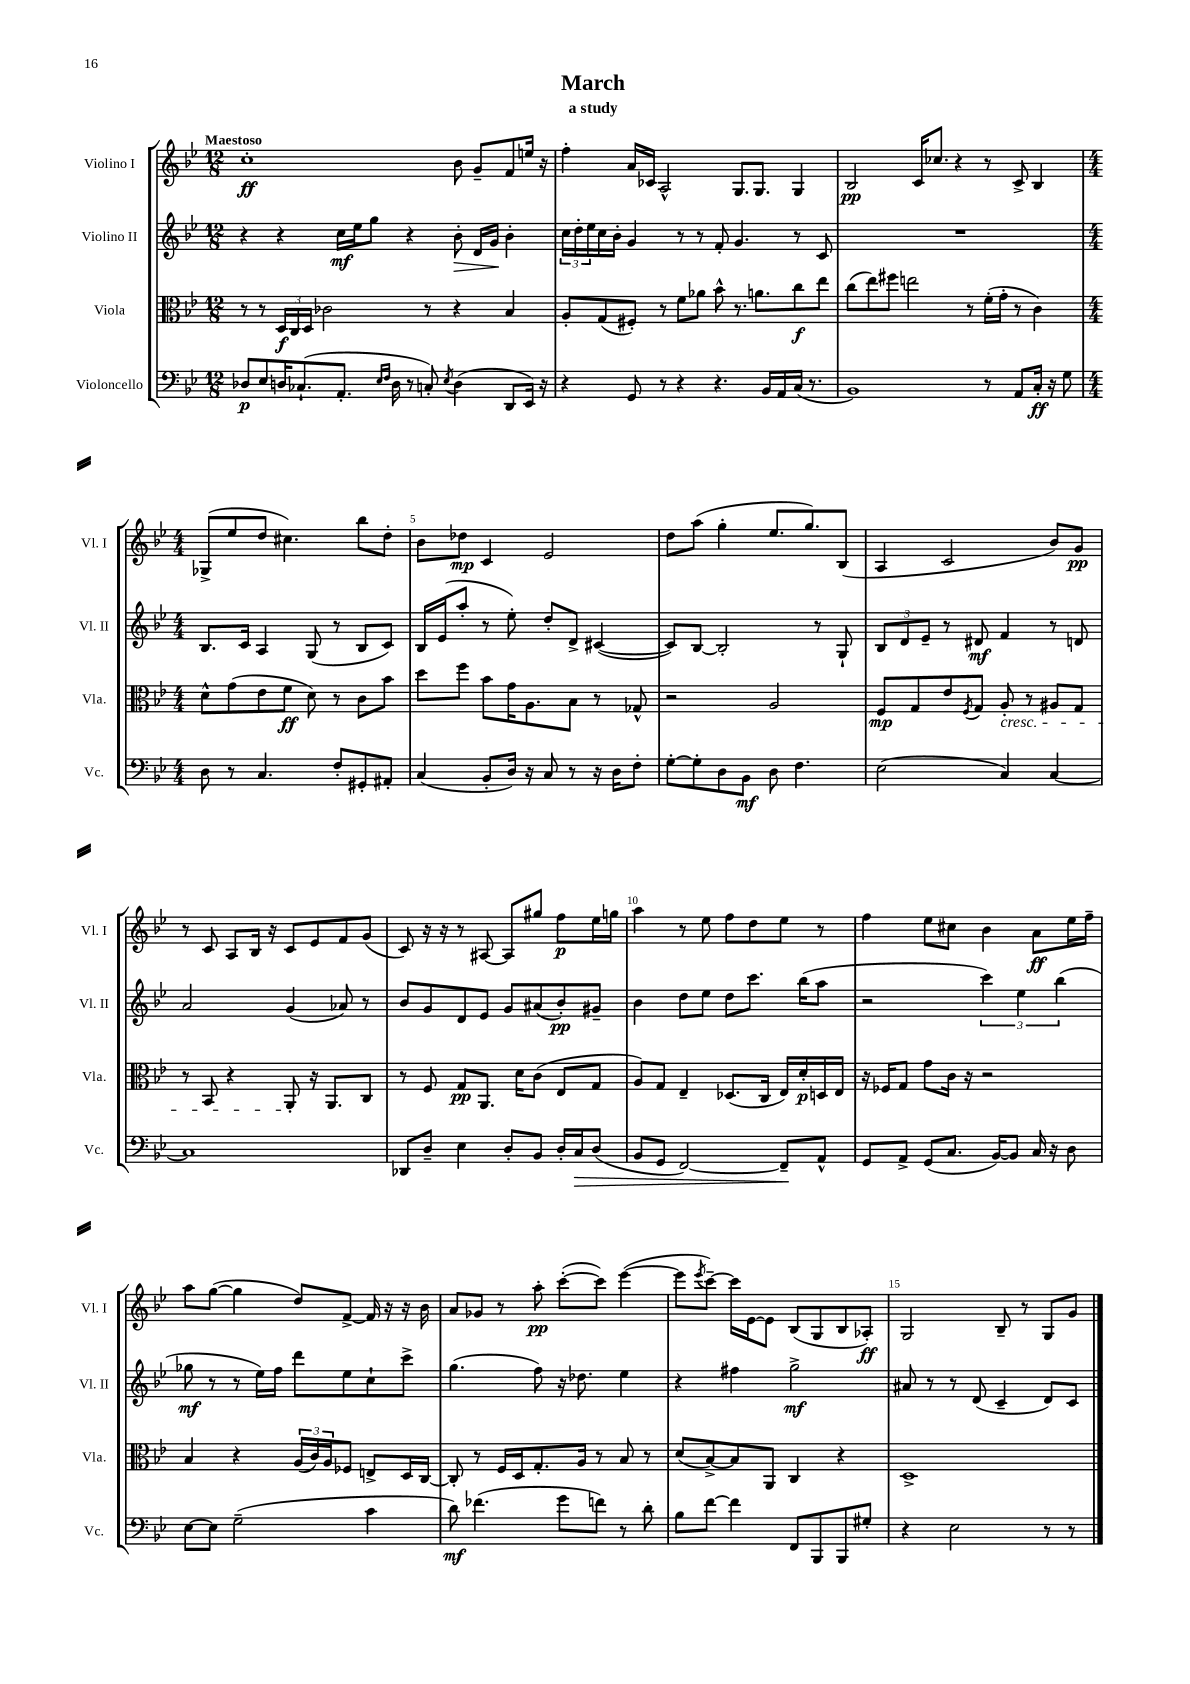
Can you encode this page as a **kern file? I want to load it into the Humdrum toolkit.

**kern	**dynam	**kern	**dynam	**kern	**dynam	**kern	**dynam
*part4	*part4	*part3	*part3	*part2	*part2	*part1	*part1
*staff4	*staff4	*staff3	*staff3	*staff2	*staff2	*staff1	*staff1
*I"Violoncello	*	*I"Viola	*	*I"Violino II	*	*I"Violino I	*
*I'Vc.	*	*I'Vla.	*	*I'Vl. II	*	*I'Vl. I	*
*clefF4	*	*clefC3	*	*clefG2	*	*clefG2	*
*k[b-e-]	*	*k[b-e-]	*	*k[b-e-]	*	*k[b-e-]	*
*M12/8	*	*M12/8	*	*M12/8	*	*M12/8	*
=1	=1	=1	=1	=1	=1	=1	=1
!	!	!	!	!	!	!LO:TX:a:B:t=Maestoso	!
8D-X/L	p	8r	.	4r	.	1cc'	ff
8E-/	.	8r	.	.	.	.	.
16Dn/K	.	24D/LL	f	4r	.	.	.
.	.	24C/	.	.	.	.	.
(8.C-X`/	.	.	.	.	.	.	.
.	.	24D/JJ	.	.	.	.	.
.	.	2c-X\	.	.	.	.	.
8.AA'/J	.	.	.	16cc\LL	mf	.	.
.	.	.	.	16ee-\J	.	.	.
.	.	.	.	8gg\J	.	.	.
16qqE-/LL	.	.	.	.	.	.	.
16qqF/JJ	.	.	.	.	.	.	.
16D\	.	.	.	.	.	.	.
8r	.	.	.	4r	.	.	.
8Cn'/)	.	8r	.	.	.	.	.
8qE-/	.	.	.	.	.	.	.
!	!	!	!	!	!LO:HP:b	!	!
(4D\	.	4r	.	8b-'\	>	8b-\	.
.	.	.	.	16d/LL	.	8g~/L	.
.	.	.	.	16g/JJ	.	.	.
8DD/L	.	4B-/	.	4b-'\	]	8f/	.
16EE-/Jk)	.	.	.	.	.	16een/Jk	.
16r	.	.	.	.	.	16r	.
=2	=2	=2	=2	=2	=2	=2	=2
4r	.	8A'/L	.	24cc\LL	.	4ff'\	.
.	.	.	.	24dd'\	.	.	.
.	.	.	.	24ee-\	.	.	.
.	.	(8G/	.	16cc\	.	.	.
.	.	.	.	16b-'\JJ	.	.	.
8GG/	.	8F#X'/J)	.	4g/	.	16a/LL	.
.	.	.	.	.	.	16c-X/JJ	.
8r	.	8r	.	.	.	2A^^/	.
4r	.	8f\L	.	8r	.	.	.
.	.	8a-X\J	.	8r	.	.	.
4.r	.	8b-^^\	.	8f'/	.	.	.
.	.	8.r	.	4.g/	.	8.G/L	.
.	.	8.an\L	.	.	.	8.G/J	.
16BB-/LL	.	.	.	.	.	.	.
16AA/	.	.	.	.	.	.	.
(16C/JJ	.	8cc\	f	8r	.	4G/	.
8.r	.	.	.	.	.	.	.
.	.	8ee-\J	.	8c/	.	.	.
=3	=3	=3	=3	=3	=3	=3	=3
1BB-)	.	(8cc\L	.	1.r	.	2B-/	pp
.	.	8ee-\)	.	.	.	.	.
.	.	8ff#X\J	.	.	.	.	.
.	.	2een\	.	.	.	.	.
.	.	.	.	.	.	16c/KL	.
.	.	.	.	.	.	8.cc-X/J	.
.	.	.	.	.	.	4r	.
.	.	8r	.	.	.	.	.
8r	.	(16f'\LL	.	.	.	8r	.
.	.	16g'\JJ	.	.	.	.	.
8AA/L	.	8r	.	.	.	8c^/	.
16C'/Jk	ff	4c\)	.	.	.	4B-/	.
16r	.	.	.	.	.	.	.
8G\	.	.	.	.	.	.	.
!!LO:LB:g=z
=4	=4	=4	=4	=4	=4	=4	=4
*M4/4	*	*M4/4	*	*M4/4	*	*M4/4	*
8D\	.	8d^^\L	.	8.B-/L	.	(8G-X^/L	.
8r	.	(8g\	.	.	.	8ee-/	.
.	.	.	.	16c/Jk	.	.	.
4.C/	.	8e-\	.	4A/	.	8dd/J	.
.	.	8f\J	ff	.	.	4.cc#X\)	.
.	.	8d\)	.	(8G/	.	.	.
8F'/L	.	8r	.	8r	.	.	.
8GG#X'/	.	8c\L	.	8B-/L	.	8bb-\L	.
8AA#X'/J	.	8b-\J	.	8c/J)	.	8dd'\J	.
=5	=5	=5	=5	=5	=5	=5	=5
(4C/	.	8dd\L	.	16B-/LL	.	8b-\L	.
.	.	.	.	(16e-/J	.	.	.
.	.	8ff\J	.	8aa'/J	.	8dd-X\J	mp
8BB-'/L	.	8b-\L	.	8r	.	4c/	.
16D/Jk)	.	16g\K	.	8ee-'\)	.	.	.
16r	.	8.A\	.	.	.	.	.
8C/	.	.	.	8dd'/L	.	2e-/	.
8r	.	8B-\J	.	8d^/J	.	.	.
16r	.	8r	.	([4c#X/	.	.	.
16D\KL	.	.	.	.	.	.	.
8F'\J	.	8G-X^^/	.	.	.	.	.
=6	=6	=6	=6	=6	=6	=6	=6
[8G'\L	.	2r	.	8c#/L])	.	8dd\L	.
8G'\]	.	.	.	[8B-/J	.	(8aa\J	.
8D\	.	.	.	2B-'/]	.	4gg'\	.
8BB-\J	mf	.	.	.	.	.	.
8D\	.	2A/	.	.	.	8.ee-/L	.
4.F\	.	.	.	.	.	.	.
.	.	.	.	.	.	8.gg/)	.
.	.	.	.	8r	.	.	.
.	.	.	.	8G`/	.	(8B-/J	.
=7	=7	=7	=7	=7	=7	=7	=7
(2E-\	.	8F/L	mp	12B-/L	.	4A/	.
.	.	.	.	12d/	.	.	.
.	.	8G/	.	.	.	.	.
.	.	.	.	12e-~/J	.	.	.
.	.	8e-/	.	8r	.	2c/	.
.	.	8qF/	.	.	.	.	.
.	.	8G/J	.	8d#X/	mf	.	.
!	!	!LO:TX:b:i:t=cresc.	!	!	!	!	!
4C/)	.	8A'/	.	4f/	.	.	.
.	.	8r	.	.	.	.	.
[4C/	.	8A#X/L	.	8r	.	8b-/L)	.
.	.	8G/J	.	8dn/	.	8g/J	pp
!!LO:LB:g=z
=8	=8	=8	=8	=8	=8	=8	=8
1C]	.	8r	.	2a/	.	8r	.
.	.	8BB-/	.	.	.	8c/	.
.	.	4r	.	.	.	8A/L	.
.	.	.	.	.	.	16B-/Jk	.
.	.	.	.	.	.	16r	.
.	.	8AA'/	.	(4g/	.	8c/L	.
.	.	16r	.	.	.	8e-/	.
.	.	8.AA/L	.	.	.	.	.
.	.	.	.	8a-X/)	.	8f/	.
.	.	8C/J	.	8r	.	(8g/J	.
=9	=9	=9	=9	=9	=9	=9	=9
8DD-X/L	.	8r	.	8b-/L	.	8c/)	.
8D~/J	.	8F/	.	8g/	.	16r	.
.	.	.	.	.	.	16r	.
4E-\	.	8G/L	pp	8d/	.	8r	.
.	.	8.AA/J	.	8e-/J	.	[8A#X/	.
8D'/L	.	.	.	8g/L	.	8A#/L]	.
.	.	16d\KL	.	.	.	.	.
8BB-/J	.	(8c\J	.	(8a#X/	.	8gg#X/J	.
16D'/LL	.	8E-/L	.	8b-'/)	pp	8ff\L	p
!	!LO:HP:b	!	!	!	!	!	!
16C/J	>	.	.	.	.	.	.
(8D/J	.	8G/J	.	8g#X~/J	.	16ee-\L	.
.	.	.	.	.	.	16ggn\JJ	.
=10	=10	=10	=10	=10	=10	=10	=10
8BB-/L	.	8A/L)	.	4b-\	.	4aa\	.
8GG/J	.	8G/J	.	.	.	.	.
[2FF/)	.	4E-~/	.	8dd\L	.	8r	.
.	.	.	.	8ee-\J	.	8ee-\	.
.	.	(8.D-X/L	.	8dd\L	.	8ff\L	.
.	.	.	.	8.ccc\J	.	8dd\	.
.	.	16C/Jk	.	.	.	.	.
8FF~/L]	.	16E-/LL)	.	.	.	8ee-\J	.
.	.	16d'/	p	(16bb-\KL	.	.	.
8AA^^/J	]	16Dn/	.	8aa\J	.	8r	.
.	.	16E-/JJ	.	.	.	.	.
=11	=11	=11	=11	=11	=11	=11	=11
8GG/L	.	16r	.	2r	.	4ff\	.
.	.	16F-X/KL	.	.	.	.	.
8AA^/J	.	8G/J	.	.	.	.	.
(8GG/L	.	8g\L	.	.	.	8ee-\L	.
8.C/J	.	16c\Jk	.	.	.	8cc#X\J	.
.	.	16r	.	.	.	.	.
.	.	2r	.	6ccc\)	.	4b-\	.
[16BB-/KL)	.	.	.	.	.	.	.
8BB-/J]	.	.	.	.	.	.	.
.	.	.	.	6ee-\	.	.	.
16C/	.	.	.	.	.	8a\L	ff
16r	.	.	.	.	.	.	.
.	.	.	.	(6bb-\	.	.	.
8D\	.	.	.	.	.	16ee-\L	.
.	.	.	.	.	.	16ff~\JJ	.
!!LO:LB:g=z
=12	=12	=12	=12	=12	=12	=12	=12
[8E-\L	.	4B-/	.	8gg-X\	mf	8aa\L	.
8E-\J]	.	.	.	8r	.	([8gg\J	.
(2G~\	.	4r	.	8r	.	4gg\]	.
.	.	.	.	16ee-\LL)	.	.	.
.	.	.	.	16ff\JJ	.	.	.
.	.	(24A/LL	.	8ddd\L	.	8dd/L)	.
.	.	24c/)	.	.	.	.	.
.	.	24A/J	.	.	.	.	.
.	.	8F-X/J	.	8ee-\	.	[8f^/J	.
4c\	.	8En^/L	.	8cc`\	.	16f/]	.
.	.	.	.	.	.	16r	.
.	.	16D/L	.	8ccc^\J	.	16r	.
.	.	[16C/JJ	.	.	.	16b-\	.
=13	=13	=13	=13	=13	=13	=13	=13
8d\)	mf	8C'/]	.	(4.gg\	.	8a/L	.
(4.f-X\	.	8r	.	.	.	8g-X/J	.
.	.	16F/LL	.	.	.	8r	.
.	.	16D/J	.	.	.	.	.
.	.	8.G'/	.	8ff\)	.	8aa'\	pp
8g\L	.	.	.	16r	.	([8ccc'\L	.
.	.	16A/Jk	.	8.dd-X\	.	.	.
8fn\J)	.	8r	.	.	.	8ccc\J])	.
8r	.	8B-/	.	4ee-\	.	([4eee-\	.
8d'\	.	8r	.	.	.	.	.
=14	=14	=14	=14	=14	=14	=14	=14
8B-\L	.	(8d/L	.	4r	.	8eee-\L]	.
.	.	.	.	.	.	8qeee-/	.
[8f\J	.	[8B-^/)	.	.	.	[8ccc~\J)	.
4f\]	.	8B-/]	.	4ff#X\	.	16ccc\LL]	.
.	.	.	.	.	.	[16e-\J	.
.	.	8AA/J	.	.	.	8e-\J]	.
8FF/L	.	4C/	.	2gg^\	mf	(8B-/L	.
8BBB-/	.	.	.	.	.	8G/	.
8BBB-/	.	4r	.	.	.	8B-/	.
8G#X'/J	.	.	.	.	.	8A-X'/J)	ff
=15	=15	=15	=15	=15	=15	=15	=15
4r	.	1D^	.	8a#X/	.	2G/	.
.	.	.	.	8r	.	.	.
2E-\	.	.	.	8r	.	.	.
.	.	.	.	(8d/	.	.	.
.	.	.	.	4c~/	.	8B-~/	.
.	.	.	.	.	.	8r	.
8r	.	.	.	8d/L)	.	8G/L	.
8r	.	.	.	8c/J	.	8g/J	.
==	==	==	==	==	==	==	==
*-	*-	*-	*-	*-	*-	*-	*-
